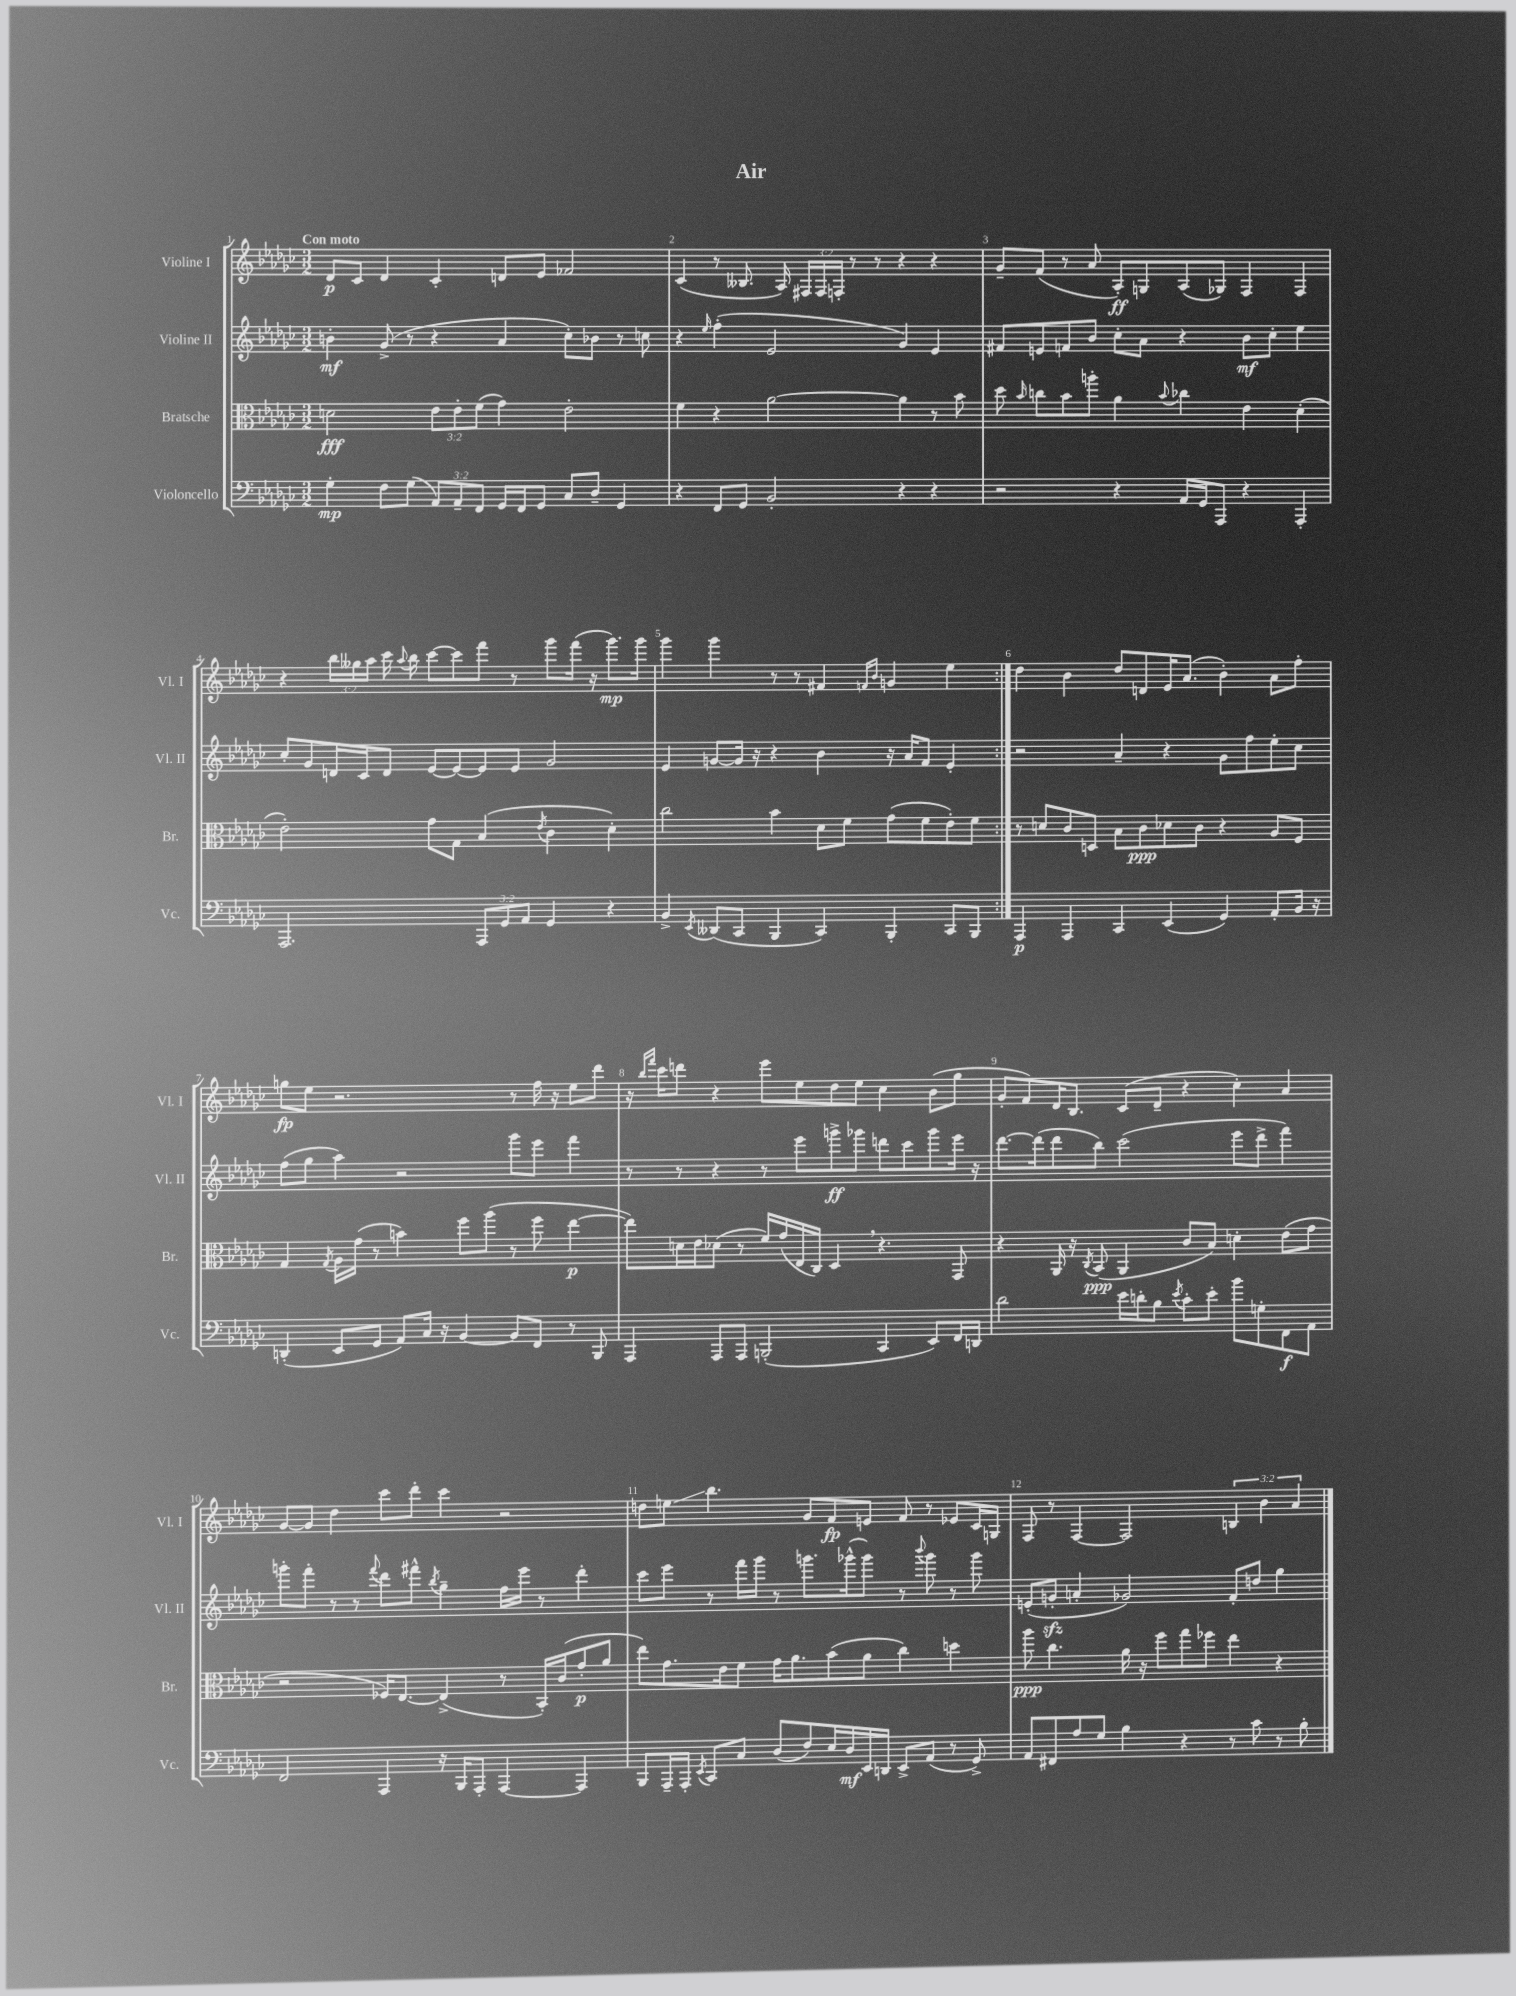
\header { title = "Air" }
<<
\new StaffGroup <<
\new Staff = "s0" \with { instrumentName = "Violine I" shortInstrumentName = "Vl. I" } {
    \clef treble \key ges \major \numericTimeSignature \time 3/2 \override Staff.TupletNumber.text = #tuplet-number::calc-fraction-text \tempo "Con moto"
    \autoBeamOff \repeat volta 2 { des'8[\p ces'8] des'4 ces'4-. d'8[ ees'8] fes'2 |
    ces'4( r8 beses8. aes16) \tuplet 3/2 { fis16[ fis16 f16]-. } r8 r8 r4 r4 |
    ges'8[-- f'8]( r8 aes'8 aes8[-.\ff) g8 aes8( ges8]) f4 f4 |
    r4 \tuplet 3/2 { bes''16[ geses''16 aes''16] } ces'''16 \appoggiatura { aes''8 } bes''16 ces'''8[~ ces'''8 f'''8] r8 ges'''8[ f'''16]( r16 ges'''8.[\mp) ges'''16] |
    ges'''4 ges'''4 r8 r8 fis'4 \grace { f'16[ bes'16] } g'4 ees''4 | }
    des''4 bes'4 des''8[ d'8 ees'16 aes'8.]( bes'4-.) aes'8[ f''8]-. |
    g''8[\fp ees''8] r2. r8 f''16 r16 ees''8[ des'''8] |
    r16 \grace { bes''16[ f'''16] } ces'''16[ d'''8] r4 ees'''8[ ees''8 des''8 ees''8] ces''4 bes'8[( ges''8] |
    ges'8[-. f'8) des'16 bes8.] ces'8[( des'8]-- r4 ces''4-.) aes'4 |
    ges'8[~ ges'8] des''4 ces'''8[ des'''8]-. ces'''4 r2 |
    d''8[ e''8]\glissando bes''4. ges'8[ f'8\fp e'8] f'8 r8 ees'8[ ces'16 g16] |
    f8 r8 f4~ f2 \tuplet 3/2 { b4 bes'4 aes'4 } \bar "|." |
}
\new Staff = "s1" \with { instrumentName = "Violine II" shortInstrumentName = "Vl. II" } {
    \clef treble \key ges \major \numericTimeSignature \time 3/2
    \autoBeamOff \repeat volta 2 { b'4-.\mf ges'8->( r8 r4 aes'4 ces''8[-.) bes'8] r8 c''8 |
    r4 \grace { ees''16 } f''4-.( ees'2 ges'4) ees'4 |
    fis'8[ e'8 f'8 bes'8] ces''8[-. aes'8] r4 bes'8[\mf ces''8]-. ees''4 |
    ces''8[-. ges'8 d'16 ces'16 d'8] ees'8[~ ees'8~ ees'8 ees'8] ges'2 |
    ees'4 g'8[~ g'16] r16 r4 bes'4 r16 aes'16[ f'8] ees'4-. | }
    r2 aes'4-- r4 ges'8[ f''8 ees''8-. ces''8] |
    f''8[( ges''8] aes''4) r2 ges'''8[ ees'''8] f'''4 |
    r8 r8 r4 r8 ees'''8[ g'''8->\ff ges'''8] d'''8[ ces'''8 ges'''8 ees'''16] r16 |
    des'''8.[~ des'''16( des'''8 bes''8]) ces'''2( ees'''8[ des'''8]-> f'''4) |
    g'''8[-. f'''8]-. r8 r8 \appoggiatura { f'''8 } des'''8[ fis'''8]-^ \acciaccatura { bes''8 } ges''4-- f''16[ ees'''16] r8 des'''4-. |
    ces'''8[ ees'''8] r8 f'''16[ ges'''16] r8 g'''8.[ ges'''16-^( ges'''8]) r8 \appoggiatura { bes'''8 } ges'''8 r8 ges'''8 |
    e'8[-.( g'8]-.\sfz a'4-. ges'2) f'8[-. d''8] ges''4 \bar "|." |
}
\new Staff = "s2" \with { instrumentName = "Bratsche" shortInstrumentName = "Br." } {
    \clef alto \key ges \major \numericTimeSignature \time 3/2 \override Staff.TupletNumber.text = #tuplet-number::calc-fraction-text
    \autoBeamOff \repeat volta 2 { d'2\fff \tuplet 3/2 { ees'8[ ees'8-. f'8]( } ges'4) ees'2-. |
    f'4 r4 aes'2~ aes'4 r8 bes'8 |
    des''8 \grace { bes'16 } c''8[ bes'8 a''8]-. aes'4 \appoggiatura { bes'8 } ces''4 ees'4 des'4-.( |
    ees'2-.) ges'8[ ges8] bes4( \acciaccatura { ees'8 } ces'4 des'4-.) |
    ces''2 bes'4 des'8[ f'8] ges'8[( f'8 ees'8-.) f'8] | }
    r8 d'8[ ces'8 d8] bes8[ ces'8\ppp des'8 ces'8] r4 aes8[ f8] |
    ges4 \acciaccatura { ges8 } aes16[ ges'16]( r8 b'4) f''8[ aes''8]( r8 f''8 ees''4~\p |
    ees''8[) d'16 ees'16 des'8]( r8 f'16[) ges'16( ees16 ces16]) des4 \breathe r4. ges,8 |
    r4 aes,16 r16 \acciaccatura { ces8 } bes,8\ppp( aes,4 ces'8[ bes8]) d'4-. ees'8[( ges'8] |
    r2 fes16[) ees8.]~ ees4->( r8 bes,16[-.) ces'16( ges'8-.\p aes'8] |
    ees''8[) ges'8. ees'16 f'8] ges'16[ aes'8. bes'8( aes'8] ces''4) d''4 |
    aes''8\ppp ces''4. aes'16 r16 f''8[ ges''8 fes''8] ees''4 r4 \bar "|." |
}
\new Staff = "s3" \with { instrumentName = "Violoncello" shortInstrumentName = "Vc." } {
    \clef bass \key ges \major \numericTimeSignature \time 3/2 \override Staff.TupletNumber.text = #tuplet-number::calc-fraction-text
    \autoBeamOff \repeat volta 2 { ges4-.\mp f8[ ges8]( \tuplet 3/2 { aes,8[) aes,8-- f,8] } ges,16[ f,16 ges,8] ces8[ des8]-- ges,4 |
    r4 f,8[ ges,8] bes,2-. r4 r4 |
    r2 r4 aes,16[ ges,16 aes,,8] r4 aes,,4-. |
    aes,,2. \tuplet 3/2 { aes,,8[ ges,8 aes,8] } ges,4 r4 |
    bes,4-> \acciaccatura { ees,8 } deses,8[( ces,8] bes,,4 ces,4) bes,,4-. ces,8[ bes,,8] | }
    aes,,4\p aes,,4 ces,4 ees,4( ges,4) aes,8[-. bes,16] r16 |
    d,4-.( ees,8[ ges,8] aes,8[) ces16] r16 bes,4~ bes,8[ f,8] r8 bes,,8 |
    aes,,4 aes,,8[ aes,,8] b,,2-.( ces,4 ees,8[) f,16 d,16] |
    des'2 ees'16[ d'16-. bes8] \acciaccatura { ees'8 } ces'8[-. ees'8]-. bes'8[ g8-. f,8\f aes,8] |
    f,2 aes,,4 r16 bes,,16[ aes,,8]-. aes,,4~ aes,,4 |
    bes,,8[ aes,,16-- aes,,16]-. \acciaccatura { ees,8 } ces,8[ ces8] des8[( f8) ees16 des16\mf ees,16 d,16] ees,8[-> aes,8]( r8 ges,8->) |
    aes,8[ fis,8 aes8 ges8] bes4 r4 r8 ces'8 r8 bes8-. \bar "|." |
}
>>
>>
\layout { \context { \Score \override BarNumber.break-visibility = ##(#f #t #t) barNumberVisibility = #all-bar-numbers-visible } }
